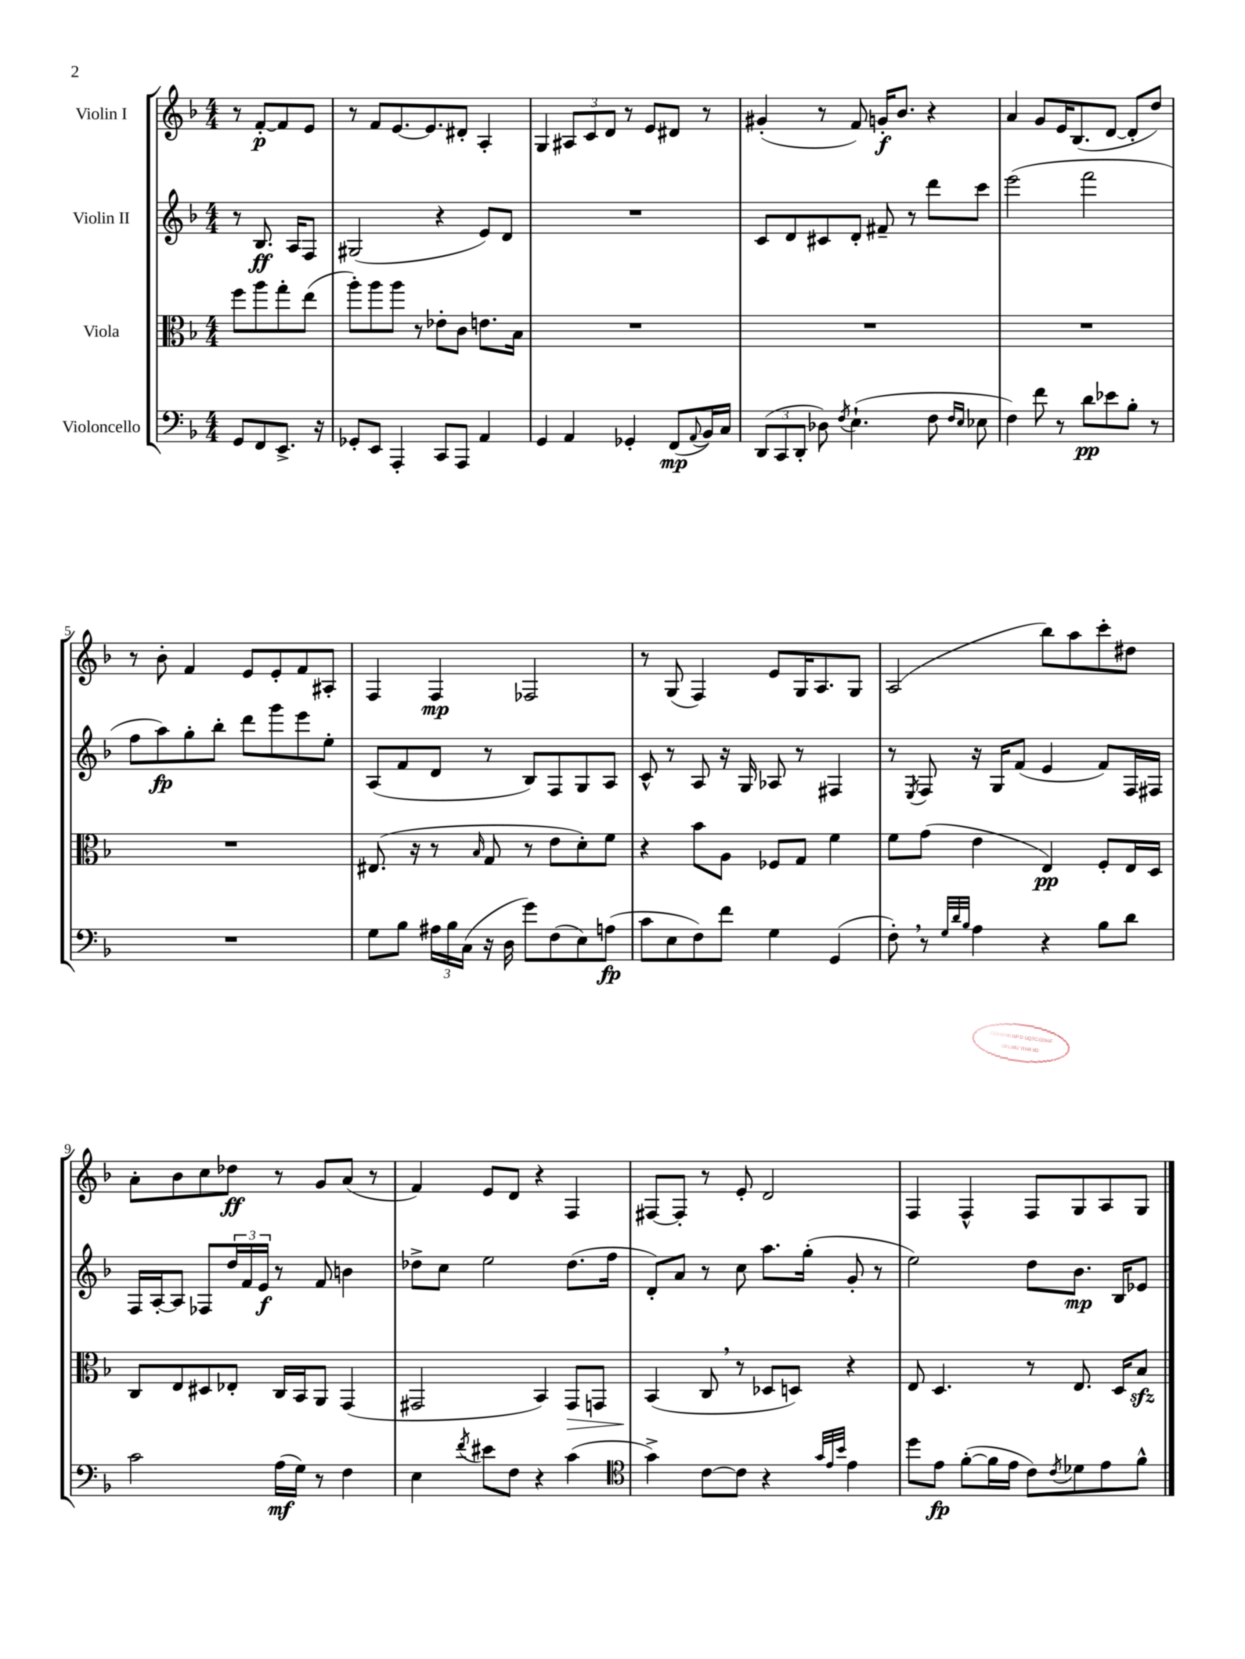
<<
\new StaffGroup <<
\new Staff = "s0" \with { instrumentName = "Violin I" } {
    \clef treble \key f \major \numericTimeSignature \time 4/4 \partial 2
    r8 f'8~-.\p f'8 e'8 |
    r8 f'8 e'8.~ e'8. dis'8-. a4-. |
    g4 \tuplet 3/2 { ais8 c'8 d'8 } r8 e'8 dis'8 r8 |
    gis'4-.( r8 f'8) g'16-.\f bes'8. r4 |
    a'4 g'8 e'16 bes8.( d'8~ d'8-. d''8) |
    r8 bes'8-. f'4 e'8 e'8-. f'8 ais8-. |
    f4 f4\mp fes2 |
    r8 g8( f4) e'8 g16 a8. g8 |
    a2( bes''8) a''8 c'''8-. dis''8 |
    a'8-. bes'8 c''8 des''8\ff r8 g'8 a'8( r8 |
    f'4) e'8 d'8 r4 f4 |
    fis8~ fis8-. r8 e'8-. d'2 |
    f4 f4-^ f8 g8 a8 g8 \bar "|." |
}
\new Staff = "s1" \with { instrumentName = "Violin II" } {
    \clef treble \key f \major \numericTimeSignature \time 4/4 \partial 2
    r8 bes8.\ff a16 f8 |
    gis2( r4 e'8) d'8 |
    R1 |
    c'8 d'8 cis'8 d'8-. fis'8-- r8 d'''8 c'''8 |
    e'''2( f'''2 |
    f''8 a''8\fp) g''8-. bes''8-. d'''8 g'''8 e'''8 e''8-. |
    a8( f'8 d'8 r8 bes8) f8 g8 a8 |
    c'8-^ r8 a8 r16 g16 aes8 r8 fis4 |
    r8 \acciaccatura { e8 } f8 r16 g16 f'8( e'4 f'8) f16 fis16 |
    f16 a16~-. a8 fes8 \tuplet 3/2 { d''16 f'16 e'16\f } r8 f'8 b'4 |
    des''8-> c''8 e''2 des''8.( f''16 |
    d'8-.) a'8 r8 c''8 a''8. g''16-.( g'8-. r8 |
    e''2) d''8 bes'8.\mp bes16 ees'8 \bar "|." |
}
\new Staff = "s2" \with { instrumentName = "Viola" } {
    \clef alto \key f \major \numericTimeSignature \time 4/4 \partial 2
    f''8 a''8 g''8-. e''8( |
    a''8-.) a''8 a''8 r8 ees'8-. c'8 e'8. bes16 |
    R1 |
    R1 |
    R1 |
    R1 |
    eis8.( r16 r8 \grace { bes16 } g8 r8 e'8 d'8-.) f'8 |
    r4 bes'8 a8 fes8 g8 f'4 |
    f'8 g'8( e'4 e4\pp) f8-. e16 d16 |
    c8 e8 dis8 ees8-. c16 bes,16 a,8 g,4( |
    gis,2 bes,4) gis,8\> g,8 |
    bes,4\!( c8 \breathe r8 des8 d8) r4 |
    e8 d4. r8 e8. d16 bes8\sfz \bar "|." |
}
\new Staff = "s3" \with { instrumentName = "Violoncello" } {
    \clef bass \key f \major \numericTimeSignature \time 4/4 \partial 2
    g,8 f,8 e,8.-> r16 |
    ges,8-. e,8 a,,4-. c,8 a,,8 a,4 |
    g,4 a,4 ges,4-. f,8\mp( \appoggiatura { a,8 } bes,16) c16 |
    \tuplet 3/2 { d,8( c,8 d,8-. } des8) \acciaccatura { f8 } e4.-!( f8 \grace { f16 e16 } ees8 |
    f4) f'8 r8 d'8\pp ees'8 bes8-. r8 |
    R1 |
    g8 bes8 \tuplet 3/2 { ais16 bes16 c16( } r16 d16 g'8) f8( e8) a8\fp( |
    c'8 e8 f8) f'8 g4 g,4( |
    f8-.) \breathe r8 \grace { g32 d'32 bes32 } a4 r4 bes8 d'8 |
    c'2 a16\mf( g16) r8 f4 |
    e4 \acciaccatura { f'8 } eis'8 f8 r4 c'4( |
    \clef tenor g'4->) c'8~ c'8 r4 \grace { g'32 e'32 bes'32 } e'4 |
    d''8 e'8\fp f'8~-.( f'16 e'16 c'8) \acciaccatura { c'8 } des'8 e'8 f'8-^ \bar "|." |
}
>>
>>
